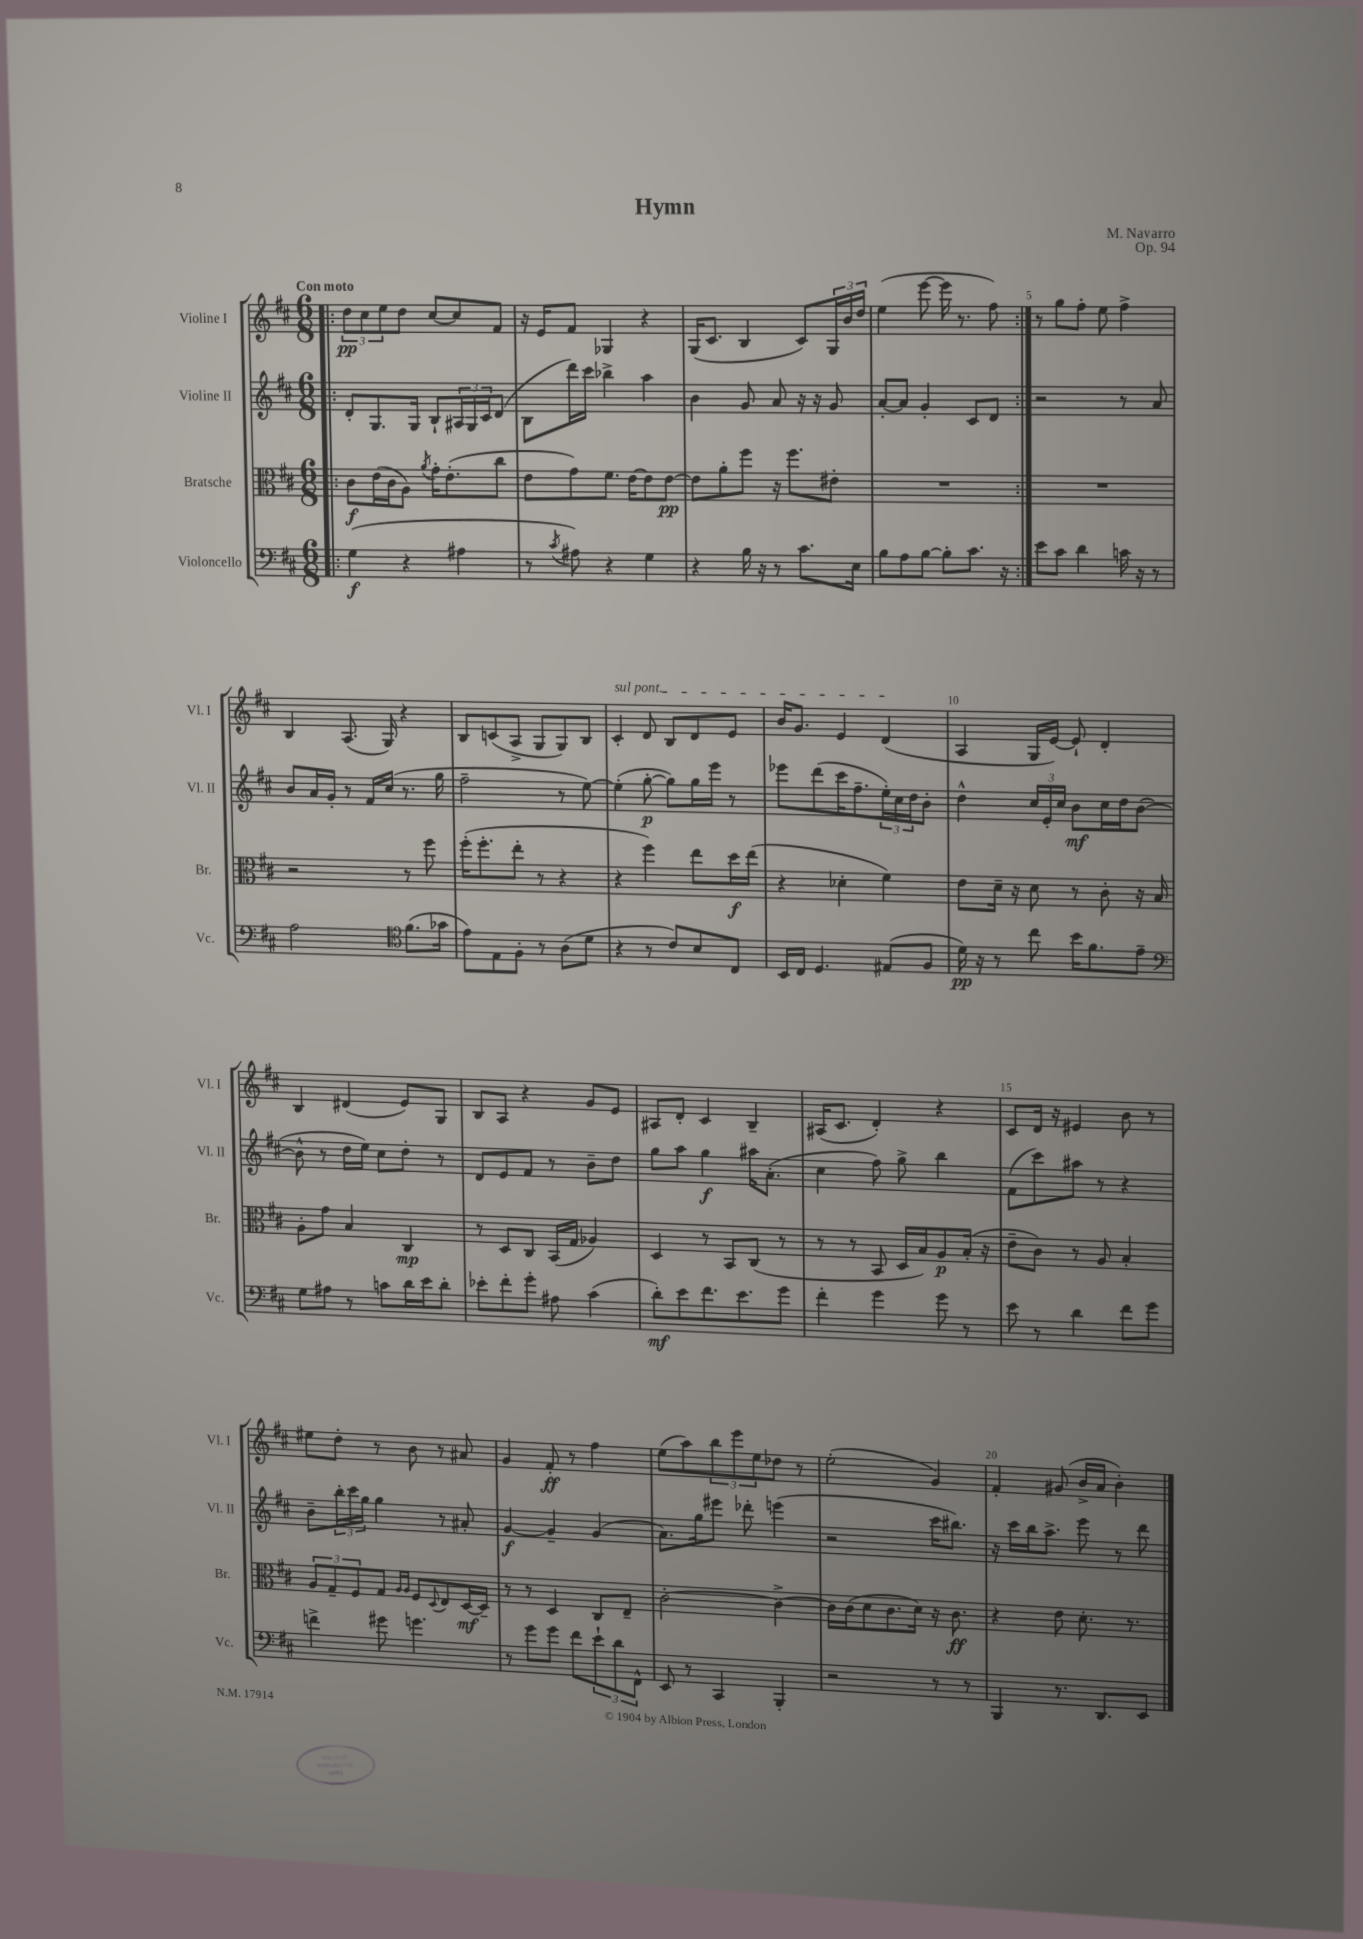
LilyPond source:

\header { title = "Hymn" composer = "M. Navarro" opus = "Op. 94" }
<<
\new StaffGroup <<
\new Staff = "s0" \with { instrumentName = "Violine I" shortInstrumentName = "Vl. I" } {
    \clef treble \key d \major \numericTimeSignature \time 6/8 \tempo "Con moto"
    \repeat volta 2 { \bar ".|:" \tuplet 3/2 { d''8\pp cis''8 e''8 } d''8 cis''8~ cis''8 fis'8 |
    r16 e'16 fis'8 ges4 r4 |
    g16( cis'8. b4 cis'8) \tuplet 3/2 { g16 b'16 d''16 } |
    e''4( e'''8~ e'''16 r8. fis''8) | }
    r8 g''8 fis''8-. e''8 fis''4-> |
    b4 a8.( g16) r4 |
    b8 c'8( a8-> g8 g8) b8 |
    \once \override TextSpanner.bound-details.left.text = \markup { \italic "sul pont." } cis'4-.\startTextSpan d'8 b8 d'8 e'8 |
    b'16 g'8. e'4 d'4\stopTextSpan( |
    a4 g16 e'16~) e'8-! d'4-. |
    b4 dis'4( e'8) g8 |
    b8 a8 r4 g'8 e'8 |
    ais8 d'8-. cis'4 b4-- |
    ais16( cis'8. d'4-.) r4 |
    cis'8 d'16 r16 eis'4 b'8 r8 |
    eis''8 d''8-. r8 b'8 r8 ais'8 |
    g'4 fis'8-.\ff r8 fis''4 |
    e''8( a''8) \tuplet 3/2 { b''8 e'''8 e''8 } des''8 r8 |
    e''2-.( g'4) |
    fis'4-. gis'8( b'16-> a'16 b'4-.) \bar "|." |
}
\new Staff = "s1" \with { instrumentName = "Violine II" shortInstrumentName = "Vl. II" } {
    \clef treble \key d \major \numericTimeSignature \time 6/8
    \repeat volta 2 { \bar ".|:" d'8-. g8. g16 b8-! \tuplet 3/2 { ais16 g16 cis'16 } d'8( |
    b8 d'''16) cis'''16 bes''4-> a''4 |
    b'4 g'8 a'8 r16 r16 g'8 |
    a'8~-. a'8 g'4-. cis'8 d'8 | }
    r2 r8 a'8 |
    b'8 a'16 g'16-. r8 fis'16 cis''16( r8. g''16 |
    fis''2-- r8 e''8~) |
    e''4-.( g''8~-.\p g''8) g''16 e'''16 r8 |
    ees'''8 d'''8( cis'''16 fis''8.-- \tuplet 3/2 { e''16-.) cis''16 d''16 } b'8-. |
    d''4-^ \tuplet 3/2 { cis''16 e'16-. cis''16 } b'8\mf cis''16 d''16 b'8~( |
    b'8-^ r8 d''16 e''16) cis''8 d''8-. r8 |
    d'8 e'8 fis'8 r8 b'8-- d''8 |
    g''8 a''8 g''4\f ais''16 a'8.-.( |
    cis''4 fis''8) g''8-> b''4 |
    fis'8( cis'''8) ais''8 r8 r4 |
    b'8-- \tuplet 3/2 { b''16-. cis'''16 g''16 } g''4 r8 ais'8-. |
    g'4~\f g'4-- g'4( |
    a'8.) g''16 eis'''8 des'''8-. e'''4( |
    r2 cis'''16 bis''8.) |
    r16 cis'''16 b''16 a''8.-> e'''8 r8 d'''8 \bar "|." |
}
\new Staff = "s2" \with { instrumentName = "Bratsche" shortInstrumentName = "Br." } {
    \clef alto \key d \major \numericTimeSignature \time 6/8
    \repeat volta 2 { \bar ".|:" cis'8\f e'16( cis'16 a8) \acciaccatura { a'8 } g'16-. e'8.-.( cis''8 |
    e'8 g'8) fis'8. e'16~ e'8 e'8~\pp |
    e'8 a'8-. fis''8 r16 fis''8. eis'8-. |
    R2. | }
    R2. |
    r2 r8 fis''8 |
    fis''16-.( fis''8.-. e''8-. r8 r4 |
    r4 fis''4) e''8 d''16\f e''16( |
    r4 des'4-. fis'4) |
    e'8 d'16-- r16 d'8 r8 cis'8-. r16 b16 |
    a8-. g'8 b4 cis4\mp |
    r8 d8 cis8 b,16( g16 aes4) |
    d4 r8 b,8 cis8( r8 |
    r8 r8 b,8 d16 b16) a8\p b16-.( r16 |
    e'8-- cis'8) r8 a8 b4-. |
    \tuplet 3/2 { a8 g8-- fis8 } g8 \grace { a16 a16 } fis8 \appoggiatura { d8 } e8 d16~\mf d16-- |
    r8 r8 d4 cis8 e8-- |
    cis'2~-. cis'4~-> |
    cis'16 cis'16( d'8 cis'8. d'16) r16 cis'8.\ff |
    r4 e'8 d'8.-. r8. \bar "|." |
}
\new Staff = "s3" \with { instrumentName = "Violoncello" shortInstrumentName = "Vc." } {
    \clef bass \key d \major \numericTimeSignature \time 6/8
    \repeat volta 2 { \bar ".|:" g4\f( r4 ais4 |
    r8 \acciaccatura { cis'8 } ais8) r4 g4 |
    r4 b16 r16 r8 cis'8. e16 |
    b8 a8 b8~ b8-. cis'8. r16 | }
    e'8 cis'8 d'4 c'16 r16 r8 |
    a2 \clef tenor fis'8.( ges'16 |
    e'8) e8 fis8-. r8 a8( d'8 |
    r4 r8 cis'8) b8 cis8 |
    b,16 cis16 d4. eis8( fis8 |
    d'16\pp) r16 r8 cis''8 b'16 fis'8. e'8-- |
    \clef bass g8 ais8 r8 c'8 d'16 e'16 d'8-. |
    ees'8-. fis'8-. g'8-. ais8 cis'4( |
    d'8-.\mf) e'8 fis'8. e'8. g'8 |
    fis'4-. g'4 g'8 r8 |
    e'8 r8 d'4 fis'8 g'8 |
    f'4-> gis'8 g'4. |
    r8 g'8 g'8 fis'8 \tuplet 3/2 { e'8-! d'8 fis,8-^ } |
    e,8 r8 cis,4 b,,4-. |
    r2 r8 r8 |
    b,,4 r8. d,8. e,8 \bar "|." |
}
>>
>>
\layout { \context { \Score \override BarNumber.break-visibility = ##(#f #t #t) barNumberVisibility = #(every-nth-bar-number-visible 5) } }
